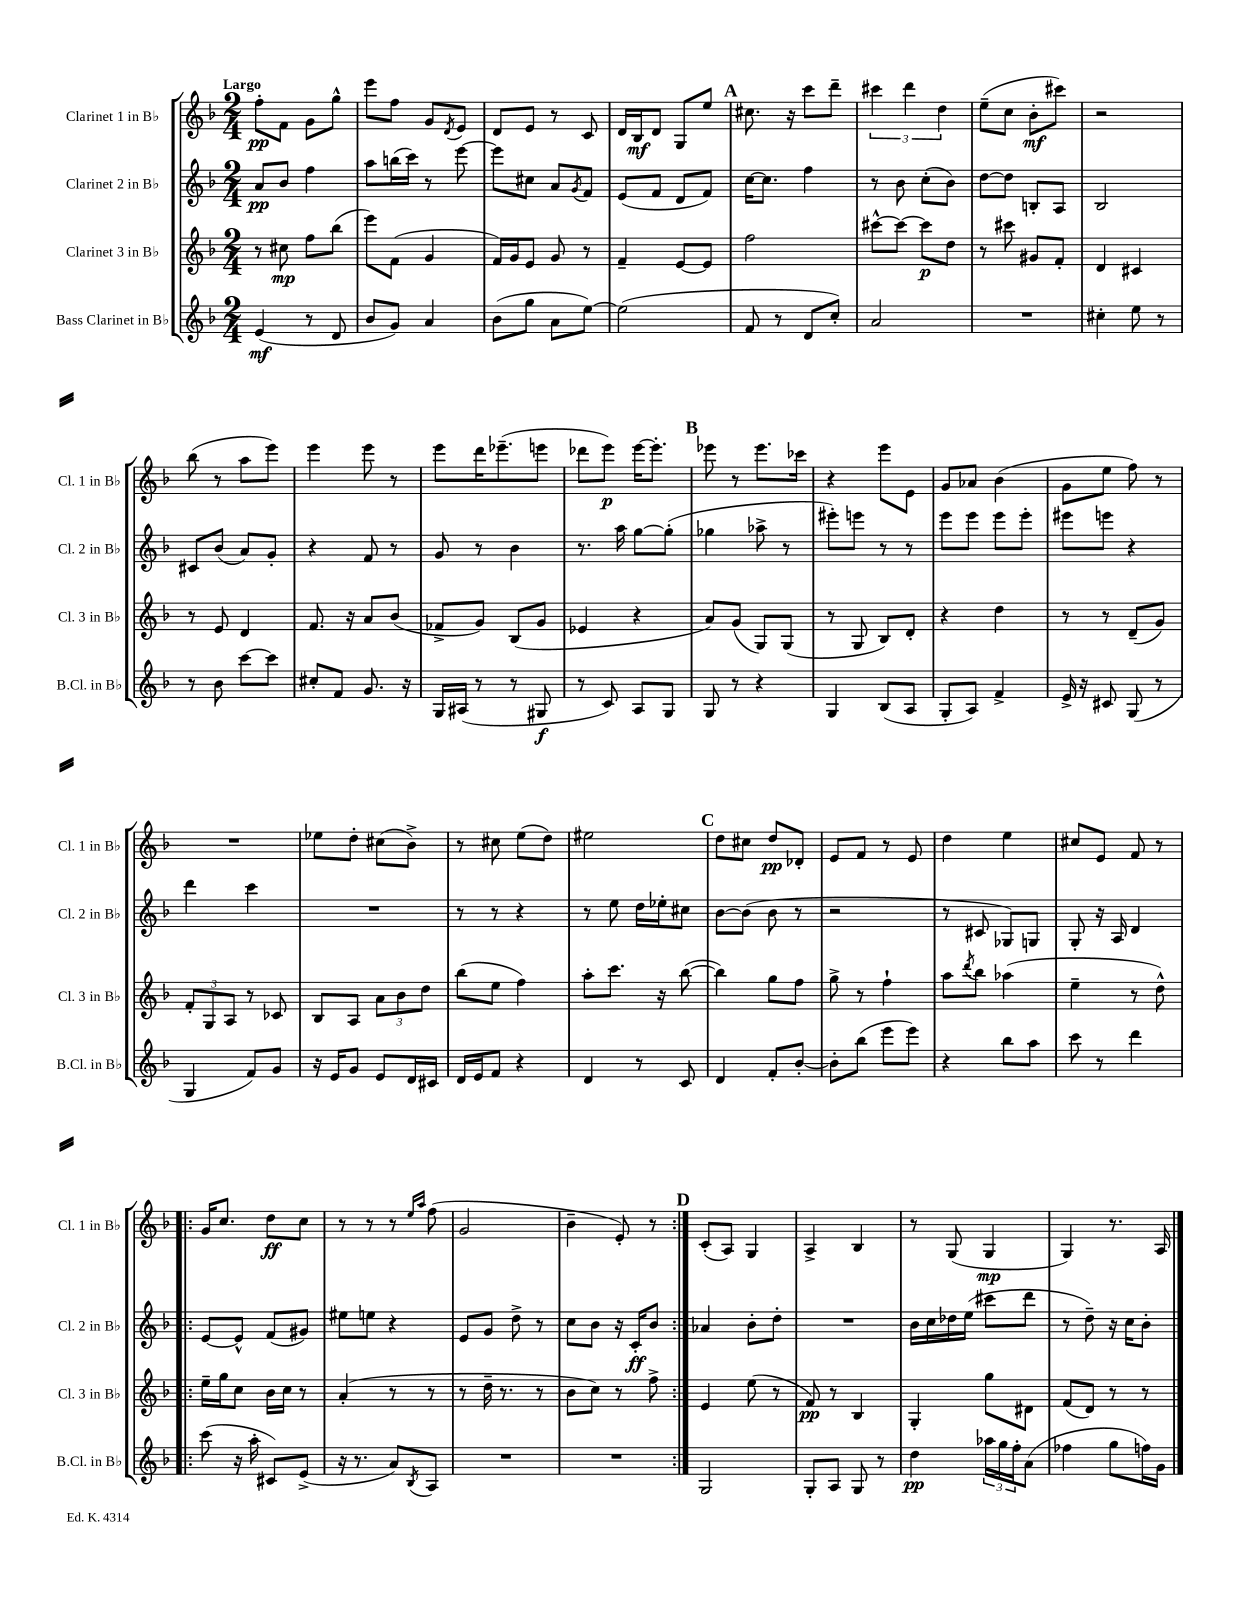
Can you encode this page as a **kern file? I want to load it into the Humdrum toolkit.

**kern	**dynam	**kern	**dynam	**kern	**dynam	**kern	**dynam
*part4	*part4	*part3	*part3	*part2	*part2	*part1	*part1
*staff4	*staff4	*staff3	*staff3	*staff2	*staff2	*staff1	*staff1
*I"Bass Clarinet in B♭	*	*I"Clarinet 3 in B♭	*	*I"Clarinet 2 in B♭	*	*I"Clarinet 1 in B♭	*
*I'B.Cl. in B♭	*	*I'Cl. 3 in B♭	*	*I'Cl. 2 in B♭	*	*I'Cl. 1 in B♭	*
*clefG2	*	*clefG2	*	*clefG2	*	*clefG2	*
*k[b-]	*	*k[b-]	*	*k[b-]	*	*k[b-]	*
*M2/4	*	*M2/4	*	*M2/4	*	*M2/4	*
=1	=1	=1	=1	=1	=1	=1	=1
!	!	!	!	!	!	!LO:TX:a:B:t=Largo	!
(4e/	mf	8r	.	8a/L	pp	8ff'\L	pp
.	.	8cc#X\	mp	8b-/J	.	8f\J	.
8r	.	8ff\L	.	4ff\	.	8g\L	.
8d/	.	(8bb-\J	.	.	.	8gg^^\J	.
=2	=2	=2	=2	=2	=2	=2	=2
8b-/L	.	8eee\L)	.	8aa\L	.	8eee\L	.
8g/J)	.	(8f\J	.	(16bbn\L	.	8ff\J	.
.	.	.	.	16ccc\JJ)	.	.	.
4a/	.	4g/	.	8r	.	8g/L	.
.	.	.	.	.	.	8qd/	.
.	.	.	.	[8eee\	.	8e/J	.
=3	=3	=3	=3	=3	=3	=3	=3
(8b-\L	.	16f/LL)	.	8eee\L]	.	8d/L	.
.	.	16g/J	.	.	.	.	.
8gg\J	.	8e/J	.	8cc#X\J	.	8e/J	.
8a\L	.	8g/	.	8a/L	.	8r	.
.	.	.	.	8qg/	.	.	.
[8ee\J)	.	8r	.	8f/J	.	8c/	.
=4	=4	=4	=4	=4	=4	=4	=4
(2ee\]	.	4f~/	.	(8e/L	.	16d/LL	.
.	.	.	.	.	.	16B-/J	mf
.	.	.	.	8f/J	.	8d/J	.
.	.	[8e/L	.	8d/L	.	8G/L	.
.	.	8e/J]	.	8f/J)	.	8ee/J	.
!!LO:REH:place=s1:t=A
=5	=5	=5	=5	=5	=5	=5	=5
8f/	.	2ff\	.	[16cc\KL	.	8.cc#X\	.
.	.	.	.	8.cc\J]	.	.	.
8r	.	.	.	.	.	.	.
.	.	.	.	.	.	16r	.
8d/L	.	.	.	4ff\	.	8ccc\L	.
8cc'/J)	.	.	.	.	.	8ddd~\J	.
=6	=6	=6	=6	=6	=6	=6	=6
2a/	.	[8ccc#X^^\L	.	8r	.	6ccc#X\	.
.	.	8ccc#\J_	.	8b-\	.	.	.
.	.	.	.	.	.	6ddd\	.
.	.	8ccc#\L]	p	(8cc'\L	.	.	.
.	.	.	.	.	.	6dd\	.
.	.	8dd\J	.	8b-\J)	.	.	.
=7	=7	=7	=7	=7	=7	=7	=7
2r	.	8r	.	[8dd\L	.	(8ee~\L	.
.	.	8ccc#X\	.	8dd\J]	.	8cc\J	.
.	.	8g#X/L	.	8Bn'/L	.	8b-'\L	mf
.	.	8f'/J	.	8A/J	.	8ccc#X\J)	.
=8	=8	=8	=8	=8	=8	=8	=8
4cc#X'\	.	4d/	.	2B-/	.	2r	.
8ee\	.	4c#X/	.	.	.	.	.
8r	.	.	.	.	.	.	.
!!LO:LB:g=z
=9	=9	=9	=9	=9	=9	=9	=9
8r	.	8r	.	8c#X/L	.	(8bb-\	.
8b-\	.	8e/	.	(8b-/J	.	8r	.
[8ccc\L	.	4d/	.	8a/L)	.	8aa\L	.
8ccc\J]	.	.	.	8g'/J	.	8eee\J)	.
=10	=10	=10	=10	=10	=10	=10	=10
8cc#X'/L	.	8.f/	.	4r	.	4eee\	.
8f/J	.	.	.	.	.	.	.
.	.	16r	.	.	.	.	.
8.g/	.	8a/L	.	8f/	.	8eee\	.
.	.	(8b-/J	.	8r	.	8r	.
16r	.	.	.	.	.	.	.
=11	=11	=11	=11	=11	=11	=11	=11
16G/LL	.	8f-X^/L	.	8g/	.	8eee\L	.
(16A#X/JJ	.	.	.	.	.	.	.
8r	.	8g/J)	.	8r	.	16ddd\K	.
.	.	.	.	.	.	(8.eee-X~\	.
8r	.	(8B-/L	.	4b-\	.	.	.
8G#X/	f	8g/J	.	.	.	8eeen\J	.
=12	=12	=12	=12	=12	=12	=12	=12
8r	.	4e-X/	.	8.r	.	8ddd-X\L	.
8c/)	.	.	.	.	.	8eee\J)	p
.	.	.	.	16aa\	.	.	.
8A/L	.	4r	.	[8gg\L	.	[16eee\KL	.
.	.	.	.	.	.	8.eee'\J]	.
8G/J	.	.	.	(8gg'\J]	.	.	.
!!LO:REH:place=s1:t=B
=13	=13	=13	=13	=13	=13	=13	=13
8G/	.	8a/L)	.	4gg-X\	.	8eee-X\	.
8r	.	(8g/J	.	.	.	8r	.
4r	.	8G/L)	.	8aa-X^\	.	8.eee-\L	.
.	.	(8G/J	.	8r	.	.	.
.	.	.	.	.	.	16ccc-X\Jk	.
=14	=14	=14	=14	=14	=14	=14	=14
4G/	.	8r	.	8eee#X'\L)	.	4r	.
.	.	8G/	.	8eeen\J	.	.	.
(8B-/L	.	8B-/L)	.	8r	.	8eee\L	.
8A/J	.	8d'/J	.	8r	.	8e\J	.
=15	=15	=15	=15	=15	=15	=15	=15
8G'/L	.	4r	.	8eee\L	.	8g/L	.
8A/J)	.	.	.	8eee\J	.	8a-X/J	.
4f^/	.	4dd\	.	8eee\L	.	(4b-\	.
.	.	.	.	8eee'\J	.	.	.
=16	=16	=16	=16	=16	=16	=16	=16
16e^/	.	8r	.	8eee#X\L	.	8g\L	.
16r	.	.	.	.	.	.	.
8c#X/	.	8r	.	8eeen\J	.	8ee\J	.
(8G/	.	(8d~/L	.	4r	.	8ff\)	.
8r	.	8g/J)	.	.	.	8r	.
!!LO:LB:g=z
=17	=17	=17	=17	=17	=17	=17	=17
4G/	.	12f'/L	.	4ddd\	.	2r	.
.	.	12G/	.	.	.	.	.
.	.	12A/J	.	.	.	.	.
8f/L)	.	8r	.	4ccc\	.	.	.
8g/J	.	8c-X/	.	.	.	.	.
=18	=18	=18	=18	=18	=18	=18	=18
16r	.	8B-/L	.	2r	.	8ee-X\L	.
16e/KL	.	.	.	.	.	.	.
8g/J	.	8A/J	.	.	.	8dd'\J	.
8e/L	.	12a\L	.	.	.	(8cc#X\L	.
.	.	12b-\	.	.	.	.	.
16d/L	.	.	.	.	.	8b-^\J)	.
.	.	12dd\J	.	.	.	.	.
16c#X/JJ	.	.	.	.	.	.	.
=19	=19	=19	=19	=19	=19	=19	=19
16d/LL	.	(8bb-\L	.	8r	.	8r	.
16e/J	.	.	.	.	.	.	.
8f/J	.	8ee\J	.	8r	.	8cc#X\	.
4r	.	4ff\)	.	4r	.	(8ee\L	.
.	.	.	.	.	.	8dd\J)	.
=20	=20	=20	=20	=20	=20	=20	=20
4d/	.	8aa'\L	.	8r	.	2ee#X\	.
.	.	8.ccc\J	.	8ee\	.	.	.
8r	.	.	.	16dd\LL	.	.	.
.	.	16r	.	16ee-X'\J	.	.	.
8c/	.	([8bb-\	.	8cc#X\J	.	.	.
!!LO:REH:place=s1:t=C
=21	=21	=21	=21	=21	=21	=21	=21
4d/	.	4bb-\])	.	[8b-\L	.	8dd\L	.
.	.	.	.	(8b-\J]	.	8cc#X\J	.
8f'/L	.	8gg\L	.	8b-\	.	8dd/L	pp
[8b-'/J	.	8ff\J	.	8r	.	8d-X'/J	.
=22	=22	=22	=22	=22	=22	=22	=22
8b-'\L]	.	8gg^\	.	2r	.	8e/L	.
(8bb-\J	.	8r	.	.	.	8f/J	.
8eee\L	.	4ff`\	.	.	.	8r	.
8eee\J)	.	.	.	.	.	8e/	.
=23	=23	=23	=23	=23	=23	=23	=23
4r	.	8aa\L	.	8r	.	4dd\	.
.	.	8qddd/	.	.	.	.	.
.	.	8bb-\J	.	8c#X/	.	.	.
8bb-\L	.	(4aa-X\	.	8G-X/L)	.	4ee\	.
8aa\J	.	.	.	8Gn/J	.	.	.
=24	=24	=24	=24	=24	=24	=24	=24
8ccc\	.	4ee~\	.	8G'/	.	8cc#X/L	.
8r	.	.	.	16r	.	8e/J	.
.	.	.	.	16A/	.	.	.
4ddd\	.	8r	.	4d/	.	8f/	.
.	.	8dd^^\)	.	.	.	8r	.
!!LO:LB:g=z
=25!|:	=25!|:	=25!|:	=25!|:	=25!|:	=25!|:	=25!|:	=25!|:
(8ccc\	.	16ee~\LL	.	[8e/L	.	16g/KL	.
.	.	16gg\J	.	.	.	8.cc/J	.
16r	.	8cc\J	.	8e^^/J]	.	.	.
16aa'\	.	.	.	.	.	.	.
8c#X/L)	.	16b-\LL	.	(8f/L	.	8dd\L	ff
.	.	16cc\JJ	.	.	.	.	.
(8e^/J	.	8r	.	8g#X/J)	.	8cc\J	.
=26	=26	=26	=26	=26	=26	=26	=26
16r	.	(4a'/	.	8ee#X\L	.	8r	.
8.r	.	.	.	.	.	.	.
.	.	.	.	8een\J	.	8r	.
8a/L)	.	8r	.	4r	.	8r	.
.	.	.	.	.	.	16qqee/LL	.
8qB-/	.	.	.	.	.	16qqaa/JJ	.
8A/J	.	8r	.	.	.	(8ff\	.
=27	=27	=27	=27	=27	=27	=27	=27
2r	.	8r	.	8e/L	.	2g/	.
.	.	16dd~\	.	8g/J	.	.	.
.	.	8.r	.	.	.	.	.
.	.	.	.	8dd^\	.	.	.
.	.	8r	.	8r	.	.	.
=28	=28	=28	=28	=28	=28	=28	=28
2r	.	8b-\L	.	8cc\L	.	4b-~\	.
.	.	8cc\J)	.	8b-\J	.	.	.
.	.	8r	.	16r	.	8e'/)	.
.	.	.	.	16c'/KL	ff	.	.
.	.	8ff^\	.	8b-/J	.	8r	.
!!LO:REH:place=s1:t=D
=29:|!	=29:|!	=29:|!	=29:|!	=29:|!	=29:|!	=29:|!	=29:|!
2G/	.	4e/	.	4a-X/	.	(8c'/L	.
.	.	.	.	.	.	8A/J)	.
.	.	(8ee\	.	8b-'\L	.	4G/	.
.	.	8r	.	8dd'\J	.	.	.
=30	=30	=30	=30	=30	=30	=30	=30
8G'/L	.	8f/)	pp	2r	.	4A^/	.
8A/J	.	8r	.	.	.	.	.
8G/	.	4B-/	.	.	.	4B-/	.
8r	.	.	.	.	.	.	.
=31	=31	=31	=31	=31	=31	=31	=31
4dd\	pp	4G'/	.	16b-\LL	.	8r	.
.	.	.	.	16cc\	.	.	.
.	.	.	.	16dd-X\	.	(8G/	.
.	.	.	.	(16ee\JJ	.	.	.
24aa-X\LL	.	8gg\L	.	8ccc#X\L	.	4G/	mp
24gg\	.	.	.	.	.	.	.
24ff'\J	.	.	.	.	.	.	.
(8a\J	.	8d#X\J	.	8ddd\J	.	.	.
=32	=32	=32	=32	=32	=32	=32	=32
4ff-X\	.	(8f/L	.	8r	.	4G/)	.
.	.	8d/J)	.	8dd~\)	.	.	.
8gg\L	.	8r	.	16r	.	8.r	.
.	.	.	.	16cc\KL	.	.	.
16ffn\L)	.	8r	.	8b-'\J	.	.	.
16g\JJ	.	.	.	.	.	16A/	.
==	==	==	==	==	==	==	==
*-	*-	*-	*-	*-	*-	*-	*-
